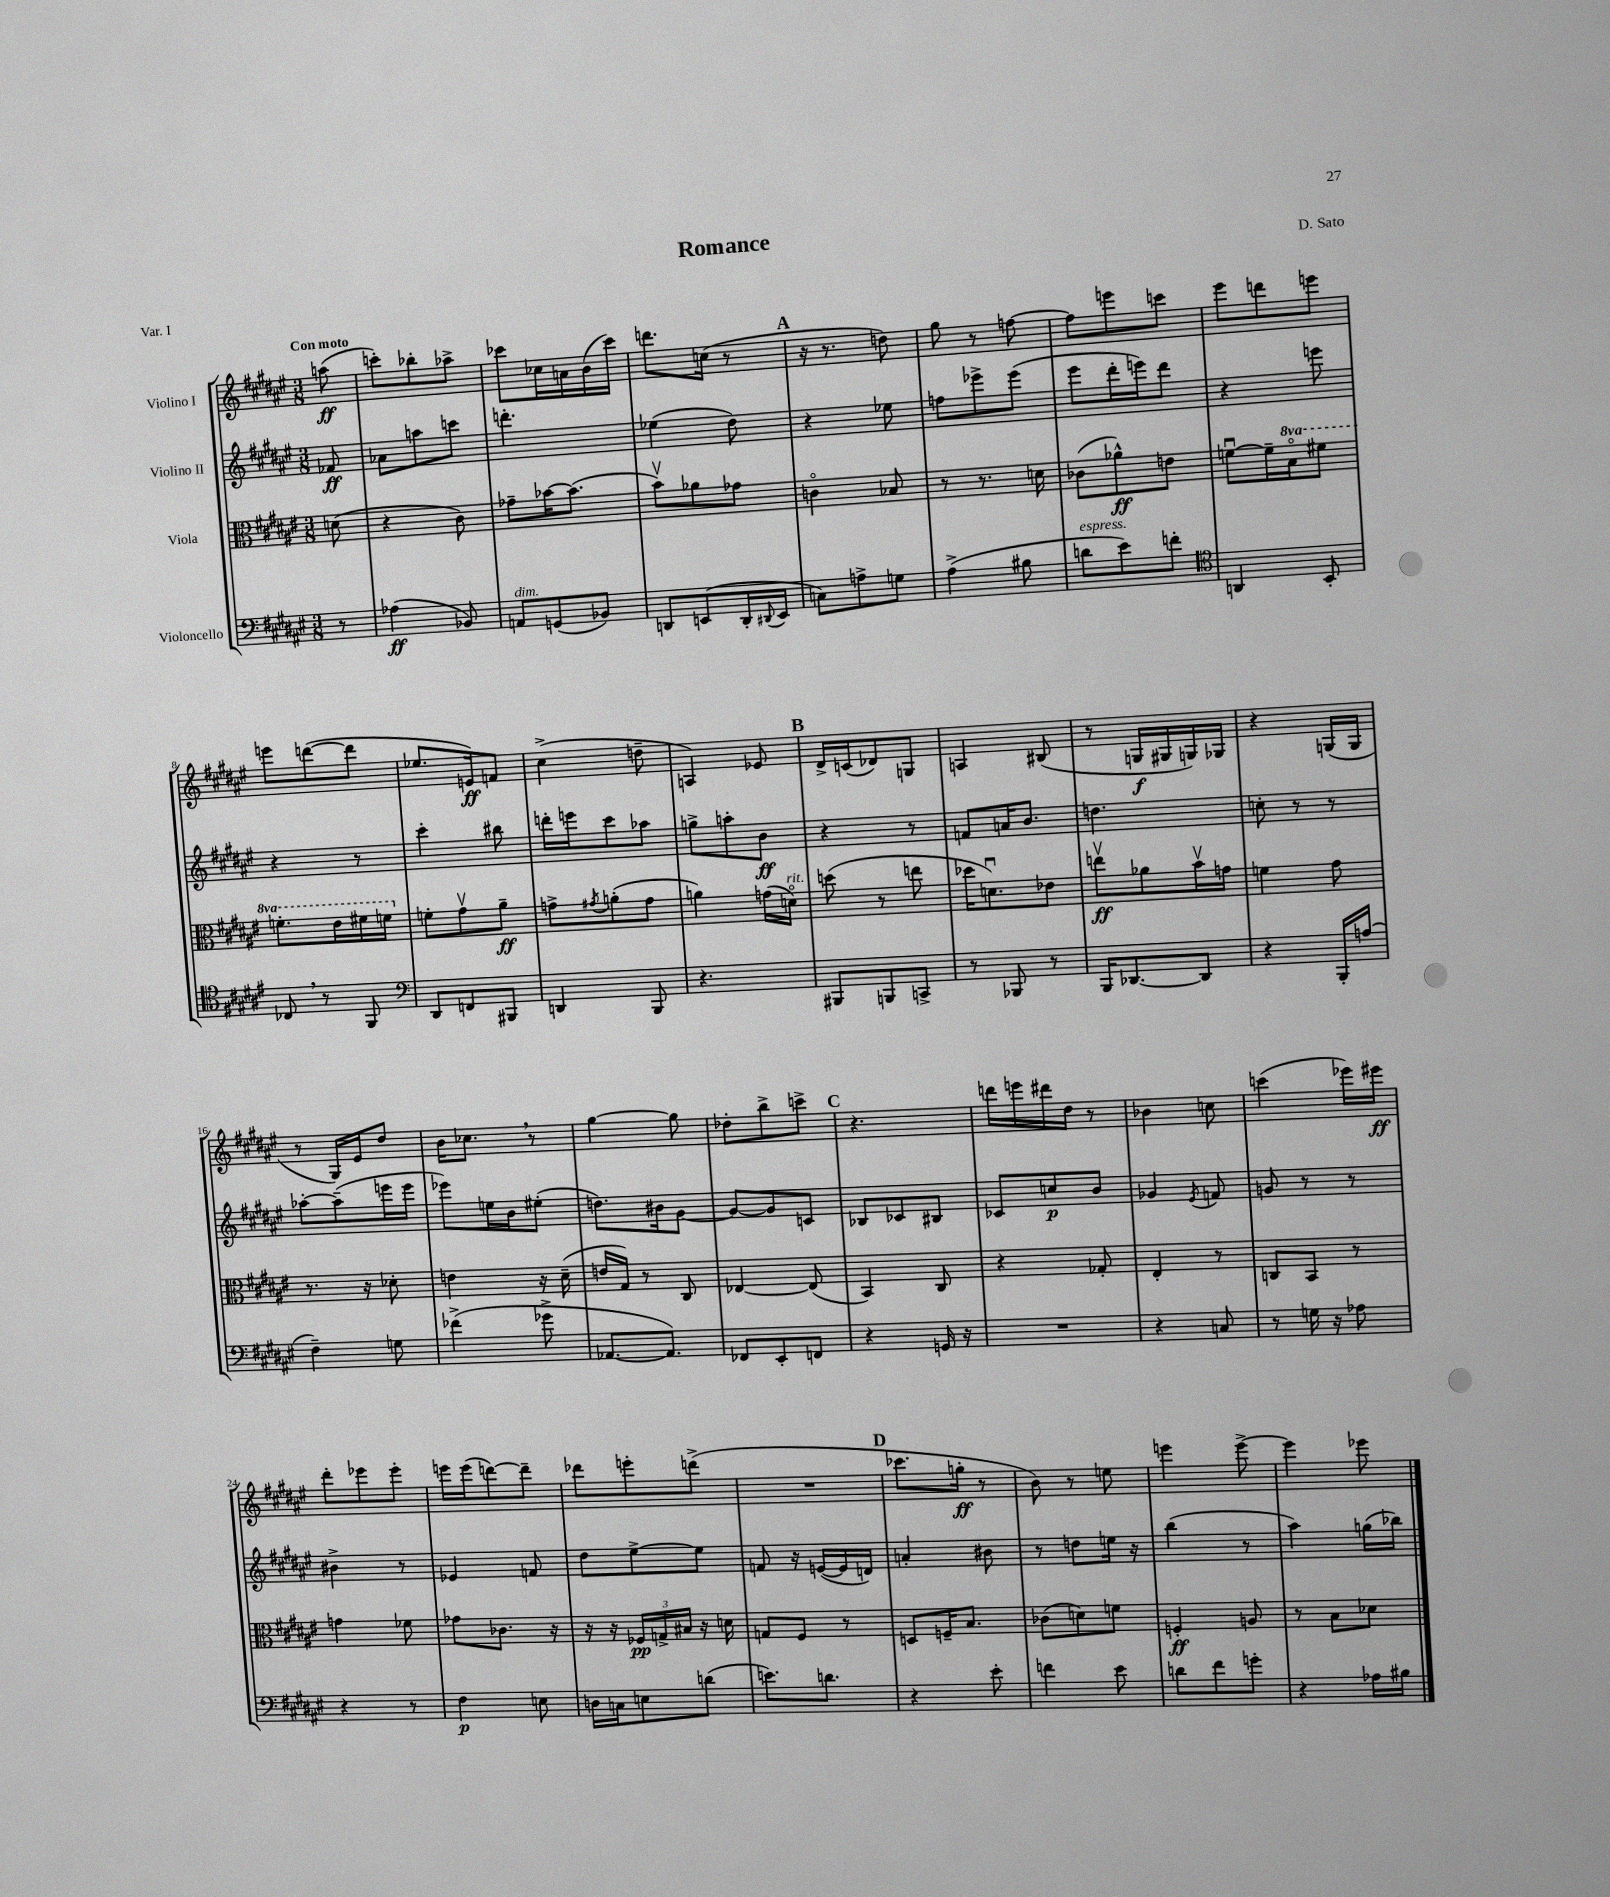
\header { title = "Romance" composer = "D. Sato" piece = "Var. I" }
<<
\new StaffGroup <<
\new Staff = "s0" \with { instrumentName = "Violino I" } {
    \clef treble \key fis \major \numericTimeSignature \time 3/8 \partial 8 \tempo "Con moto"
    a''8\ff( |
    c'''8-.) bes''8-. aes''8-> |
    ces'''8 ces''16 a'16 b'16( ces'''16) |
    d'''8. c''16( r8 |
    \mark \markup { \bold "A" } r16 r8. d''8) |
    gis''8 r8 f''8~ |
    f''8 e'''8 c'''8 |
    eis'''8 d'''8 e'''8 |
    e'''8 d'''8~( d'''8 |
    ees''8. e'16\ff) f'8 |
    cis''4->( d''8-- |
    a4) ees'8 |
    \mark \markup { \bold "B" } dis'16-> c'16( des'8) g8 |
    a4 bis8( |
    r8 g16\f gis16 g16) ges16 |
    r4 g16( g16 |
    r8 gis16) eis'16 dis''8 |
    b'16 ces''8. \breathe r8 |
    gis''4~ gis''8 |
    des''8-. b''8-> c'''8-> |
    \mark \markup { \bold "C" } r4. |
    d'''16 e'''16 dis'''16 dis''16 r8 |
    bes'4 c''8 |
    c'''4( ees'''16) eis'''16\ff |
    dis'''8-. ees'''8 ees'''8-. |
    e'''16 e'''16( d'''8~) d'''8-- |
    des'''8 e'''8-. d'''8->( |
    R4. |
    \mark \markup { \bold "D" } ces'''8. g''16-.\ff r8 |
    b'8) r8 e''8 |
    e'''4 e'''8~-> |
    e'''4 ees'''8 \bar "|." |
}
\new Staff = "s1" \with { instrumentName = "Violino II" } {
    \clef treble \key fis \major \numericTimeSignature \time 3/8 \partial 8
    fes'8\ff |
    aes'8 a''8 c'''8 |
    d'''4.-. |
    ees''4( dis''8) |
    \mark \markup { \bold "A" } r4 ees''8 |
    f''8 ees'''8-> ees'''8( |
    eis'''8 dis'''16-. e'''16) dis'''8 |
    r4 e'''8 |
    r4 r8 |
    cis'''4-. bis''8 |
    d'''16-. e'''16 cis'''8 aes''8 |
    g''8-> a''8-. b'8\ff |
    \mark \markup { \bold "B" } r4 r8 |
    f'8 a'16 b'8. |
    d''4. |
    c''8-. r8 r8 |
    aes''8~-. aes''8--( e'''16 e'''16 |
    ees'''8) e''16 b'16 eis''8-.( |
    d''8.) bis'16 gis'8~ |
    gis'8~ gis'8 c'8 |
    \mark \markup { \bold "C" } bes8 ces'8 bis8 |
    ces'8 c''8\p b'8 |
    ges'4 \acciaccatura { eis'8 } f'8 |
    g'8 r8 r8 |
    bis'4-> r8 |
    ees'4 f'8 |
    dis''8 eis''8~-> eis''8 |
    f'8 r16 e'16~( e'16 d'16) |
    \mark \markup { \bold "D" } a'4-. bis'8 |
    r8 d''8 e''16 r16 |
    b''4( r8 |
    ais''4) g''16( bes''16) \bar "|." |
}
\new Staff = "s2" \with { instrumentName = "Viola" } {
    \clef alto \key fis \major \numericTimeSignature \time 3/8 \set Staff.ottavationMarkups = #ottavation-simple-ordinals \partial 8
    d'8( |
    r4 cis'8) |
    ges'8-- bes'16~ bes'8.( |
    b'8\upbow) aes'8 ges'8 |
    \mark \markup { \bold "A" } c'4\flageolet bes8 |
    r8 r8. d'16 |
    ces'8( aes'8-^\ff) e'8 |
    f'8~\downbow f'16-- \ottava #1 b'16\flageolet fis''!8 |
    f''8.-. eis''16 fis''16 f''16 \ottava #0 |
    f'8-. gis'8\upbow ais'8--\ff |
    g'8-> \acciaccatura { gis'8 } a'8-.( gis'8 |
    a'4) g'16( d'16\flageolet^\markup { \italic "rit." }) |
    \mark \markup { \bold "B" } d''8( r8 e''8 |
    des''16 d'8.\downbow) ees'8 |
    e''8\upbow\ff aes'8 b'16\upbow g'16 |
    f'4 gis'8 |
    r8. r16 des'8-. |
    e'4 r16 dis'16--( |
    e'16 gis16) r8 cis8 |
    ees4~ ees8( |
    \mark \markup { \bold "C" } b,4) cis8 |
    r4 ges8-. |
    eis4-. r8 |
    c8 b,8 r8 |
    g'4 fes'8 |
    ges'8 ces'8. r16 |
    r16 r16 \tuplet 3/2 { fes16\pp g16-> bis16 } r16 d'16 |
    g8 fis8 r8 |
    \mark \markup { \bold "D" } d8 f16-- b8. |
    ces'8( d'8) f'8 |
    f4-.\ff a8 |
    r8 b8 des'8 \bar "|." |
}
\new Staff = "s3" \with { instrumentName = "Violoncello" } {
    \clef bass \key fis \major \numericTimeSignature \time 3/8 \partial 8
    r8 |
    aes4\ff( bes,8) |
    a,8^\markup { \italic "dim." } g,8( bes,8) |
    d,8 e,8( d,16-. \appoggiatura { dis,8 } e,16 |
    \mark \markup { \bold "A" } c8) a8-> g8 |
    ais4->( bis8 |
    d'8^\markup { \italic "espress." } eis'8) f'8-. |
    \clef tenor a,4 b,8-. |
    ces8 \breathe r8 fis,8 |
    \clef bass dis,8 f,8 bis,,8 |
    d,4 b,,8 |
    r4. |
    \mark \markup { \bold "B" } bis,,8 b,,8 c,8-> |
    r8 bes,,8 r8 |
    b,,16 des,8.~ des,8 |
    r4 b,,16-. a16( |
    fis4--) g8 |
    fes'4->( ges'8-> |
    aes,8.~ aes,8.) |
    fes,8 eis,8-. f,8 |
    \mark \markup { \bold "C" } r4 g,16 r16 |
    R4. |
    r4 c8 |
    r8 g16 r16 aes8 |
    r4 r8 |
    fis4\p e8 |
    d16 c16 e8 d'8( |
    e'8.) d'8. |
    \mark \markup { \bold "D" } r4 eis'8-. |
    f'4 eis'8 |
    d'8 fis'8 g'8-. |
    r4 aes16 bis16 \bar "|." |
}
>>
>>
